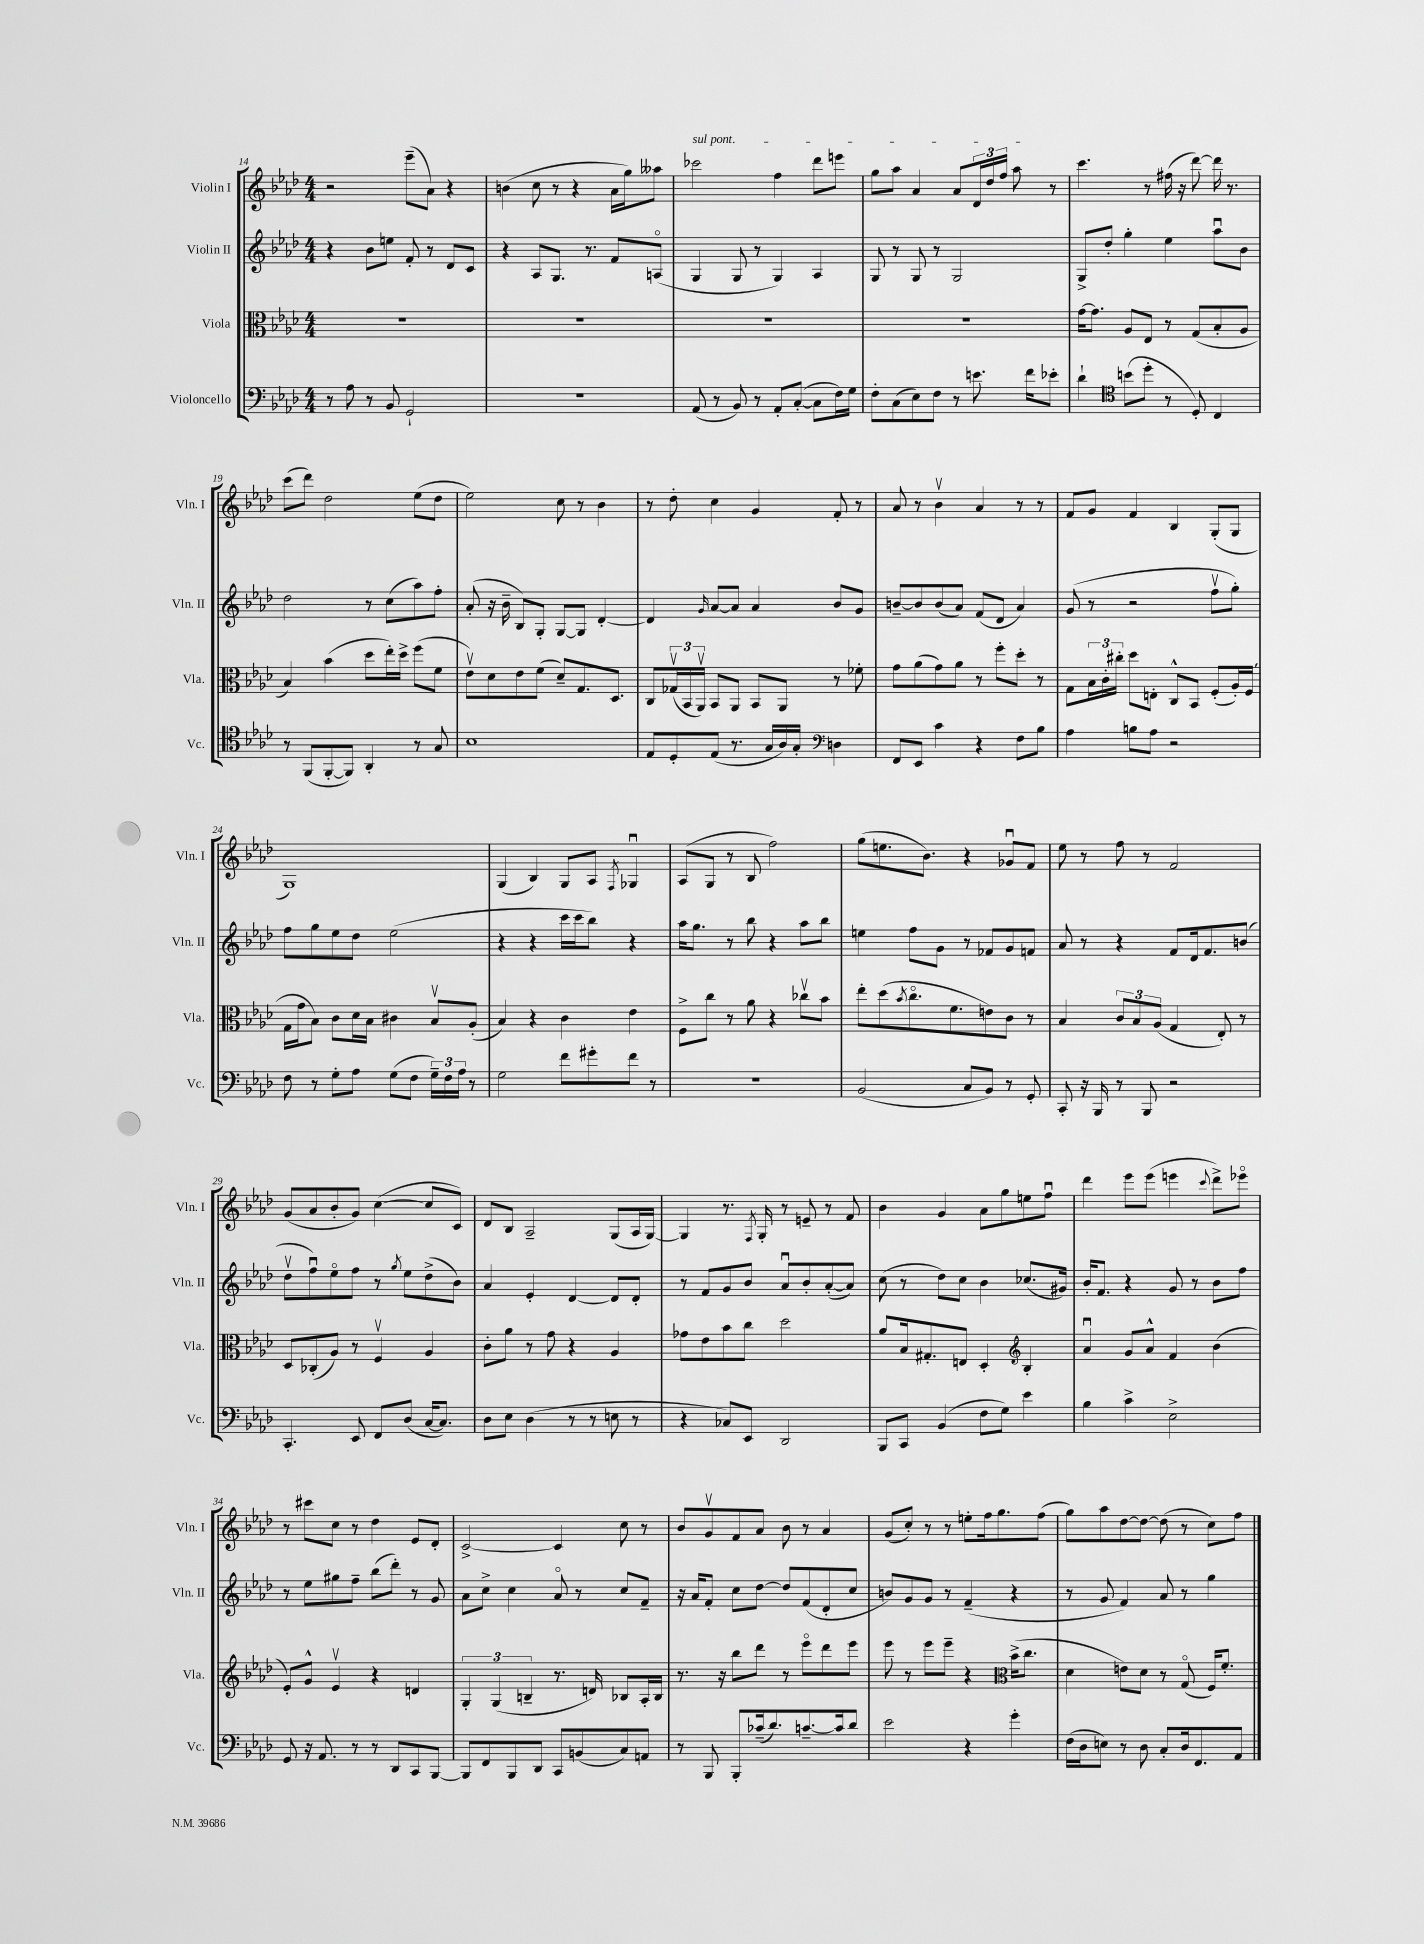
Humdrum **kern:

**kern	**kern	**kern	**kern
*staff4	*staff3	*staff2	*staff1
*clefF4	*clefC3	*clefG2	*clefG2
*k[b-e-a-d-]	*k[b-e-a-d-]	*k[b-e-a-d-]	*k[b-e-a-d-]
*M4/4	*M4/4	*M4/4	*M4/4
8r	1r	4r	2r
8A-	.	.	.
8r	.	8b-	.
8BB-	.	8ee	.
2GG`	.	8f'	(8eee-~
.	.	8r	8a-)
.	.	8d-	4r
.	.	8c	.
=	=	=	=
1r	1r	4r	(4b
.	.	8A-	8cc
.	.	8.G	8r
.	.	.	4r
.	.	8.r	.
.	.	8f	16a-
.	.	.	16gg)
.	.	(8Ao	8aa--
=	=	=	=
(8AA-	1r	4G	2ccc-
8r	.	.	.
8BB-)	.	8G	.
8r	.	8r	.
8AA-'	.	4G)	4ff
([8C'	.	.	.
8C]	.	4A-	8ddd-
16F)	.	.	8eee
16G	.	.	.
=	=	=	=
8F'	1r	8G	8gg
(8C	.	8r	8aa-
8E-)	.	8G	4a-
8F	.	8r	.
8r	.	2G	8a-
8.e	.	.	24d-
.	.	.	24dd-
.	.	.	24ff
.	.	.	8aa-
16f	.	.	.
8e-'	.	.	8r
=	=	=	=
4d-`	[16g	8G^	4.ccc
.	8.g]	.	.
.	.	8dd-'	.
*clefC4	*	*	*
(8b	8A-	4gg'	.
8dd-'	8E-	.	8r
8r	8r	4ee-	(16ff#
.	.	.	16r
8D-')	(8G	.	[8ddd-)
4C	8B-'	8aa-u	16ddd-]
.	.	.	8.r
.	8A-	8b-	.
=	=	=	=
8r	4B-)	2dd-	(8ccc
(8FF	.	.	8ddd-)
[8FF'	(4b-	.	2dd-
8FF])	.	.	.
4AA-'	8dd-	8r	.
.	16ee-')	(8cc	.
.	16dd-^	.	.
8r	(8ff	8aa-)	(8ee-
8G	8f	8ff'	8dd-
=	=	=	=
1B-	8e-v)	(8a-'	2ee-)
.	8d-	16r	.
.	.	16b-~	.
.	8e-	8B-)	.
.	(8f	8G'	.
.	8d-~)	[8G	8cc
.	8.G	8G]	8r
.	.	[4d-'	4b-
.	8.D-	.	.
=	=	=	=
8E-	8C	4d-]	8r
8D-'	(24G-v	.	8dd-'
.	24BB-	.	.
.	24AA-v)	.	.
.	.	16qqg	.
(8E-	8BB-	[8a-	4cc
8.r	8AA-	8a-]	.
.	8BB-	4a-	4g
16G	.	.	.
16A-)	8AA-	.	.
16G'	.	.	.
*clefF4	*	*	*
4D	8r	8b-	8f'
.	8f-'	8g	8r
=	=	=	=
8FF	8g	[8b~	8a-
8EE-	(8a-	8b]	8r
4c	8g)	(8b	4b-v
.	8a-	8a-)	.
4r	8r	(8f	4a-
.	8ff'	8d-	.
8F	8dd-'	4a-)	8r
8B-	8r	.	8r
=	=	=	=
4A-	8G	(8g	8f
.	24B-	8r	8g
.	24c'	.	.
.	24cc#'	.	.
8B	8dd-	2r	4f
8A-	8E'	.	.
2r	8C^^	.	4B-
.	8BB-	.	.
.	(8F'	8ffv	(8G'
.	16A-')	8gg')	8G
.	(16F	.	.
=	=	=	=
8F	16G	8ff	1G)
.	16g	.	.
8r	8B-)	8gg	.
8G'	8c	8ee-	.
8A-	16d-	8dd-	.
.	16B-	.	.
(8G	4c#	(2ee-	.
8F	.	.	.
24G~)	8B-v	.	.
24F	.	.	.
24A-	.	.	.
8r	(8A-'	.	.
=	=	=	=
2G	4B-)	4r	(4G
.	4r	4r	4B-)
8f	4c	16ccc	8G
.	.	16ccc	.
8g#'	.	8bb-)	8A-
.	.	.	8qF
8f	4e-	4r	4G-u
8r	.	.	.
=	=	=	=
1r	8F^	16aa-	(8A-
.	.	8.gg	.
.	8cc	.	8G
.	8r	8r	8r
.	8a-	8bb-	8B-
.	4r	4r	2ff)
.	8cc-v	8aa-	.
.	8b-	8bb-	.
=	=	=	=
(2BB-	8ee-'	4ee	(8gg
.	(8dd-	.	8.ee
.	8qb-	.	.
.	8.cco	8ff	.
.	.	.	8.b-)
.	.	8g	.
.	8.f	.	.
8C	.	8r	4r
8BB-)	8e)	8f-	.
8r	8c	8g	8g-u
8GG'	8r	8f	8f
=	=	=	=
8CC'	4B-	8a-	8ee-
16r	.	8r	8r
16BBB-	.	.	.
8r	12c	4r	8ff
.	12B-	.	.
8BBB-	.	.	8r
.	(12A-	.	.
2r	4G	8f	2f
.	.	16d-	.
.	.	8.f	.
.	8E-')	.	.
.	8r	(8b	.
=	=	=	=
4.CC'	8D-	8dd-v	(8g
.	(8C-'	8ffu)	8a-
.	8A-)	8ee-o	8b-'
8EE-	8r	8ff	8g)
8FF	4Fv	8r	([4cc
.	.	8qgg	.
(8D-	.	8ee-	.
[16C	4A-	(8dd-^	8cc]
8.C])	.	.	.
.	.	8b-)	8c)
=	=	=	=
8D-	8c'	4a-	8d-
8E-	8a-	.	8B-
(4D-	8r	4e-'	2A-~
.	8g	.	.
8r	4r	[4d-	.
8r	.	.	.
8E	4A-	8d-]	(8G
8r	.	8d-'	16A-
.	.	.	[16G)
=	=	=	=
4r	8g-	8r	4G]
.	8e-	8f	.
8C-)	8b-	8g	8.r
8EE-	8cc	8b-	.
.	.	.	8qF
.	.	.	16G'
2DD-	2dd-	8a-u	8r
.	.	8b-'	8e~
.	.	([8a-'	8r
.	.	8a-])	8f
=	=	=	=
8BBB-	8a-	(8cc	4b-
8CC	16B-	8r	.
.	8.G#'	.	.
(4BB-	.	8dd-)	4g
.	8E	8cc	.
8F	4D-'	4b-	8a-
8G)	.	.	8gg
*	*clefG2	*	*
4e-	4B-'	(8.cc-	8ee
.	.	.	8ffu
.	.	16g#)	.
=	=	=	=
4B-	4a-u	16b-'	4ddd-
.	.	8.f	.
4c^	8g	4r	8eee-
.	8a-^^	.	(8eee-
2E-^	4f	8g	4eee
.	.	8r	.
.	.	.	8qqccc
.	(4b-	8b-	8ddd-^)
.	.	8ff	8eee-o
=	=	=	=
8GG	8e-')	8r	8r
16r	8g^^	8ee-	8ccc#
8.AA-	.	.	.
.	4e-v	8gg#	8cc
8r	.	8ff~	8r
8r	4r	(8bb-	4dd-
8DD-	.	8ddd-')	.
8CC	4d	8r	8e-
[8BBB-	.	8g	8d-'
=	=	=	=
8BBB-]	6G'	8a-	[2c^
8FF	.	8cc^	.
.	(6G	.	.
8BBB-	.	4cc	.
.	6B~	.	.
8DD-	.	.	.
8CC	8.r	8a-o	4c]
(8BB	.	8r	.
.	16d)	.	.
8C)	8B-	8cc	8cc
8AA	16A-'	8f~	8r
.	16B-	.	.
=	=	=	=
8r	8.r	16r	8b-
.	.	16a-	.
8BBB-	.	8f'	8gv
.	16r	.	.
8BBB-'	8bb-	8cc	8f
(16c-~	8ddd-	[8dd-	8a-
8.d-)	.	.	.
.	8r	8dd-]	8b-
[8.c~	8eee-o	(8f	8r
.	8ddd-	8d-'	4a-
16c]	.	.	.
8d-	8eee-	8cc	.
=	=	=	=
2e-	8eee-	8b)	(8g
.	8r	8g	8cc')
.	8eee-	8g	8r
.	8eee-~	8r	8r
4r	4r	(4f~	8ee'
.	.	.	16ff
.	.	.	8.gg
*	*clefC3	*	*
4g'	(16b-^	4r	.
.	8.cc	.	.
.	.	.	(8ff
=	=	=	=
(16F	4d-	8r	8gg)
16D-	.	.	.
8E)	.	8g	8aa-
8r	8e)	4f)	[8dd-
8D-	8d-	.	8dd-_
8C'	8r	8a-	(8dd-]
16D-	(8Go	8r	8r
8.FF	.	.	.
.	16F)	4gg	8cc)
.	8.f'	.	.
8AA-	.	.	8ff
==	==	==	==
*-	*-	*-	*-
